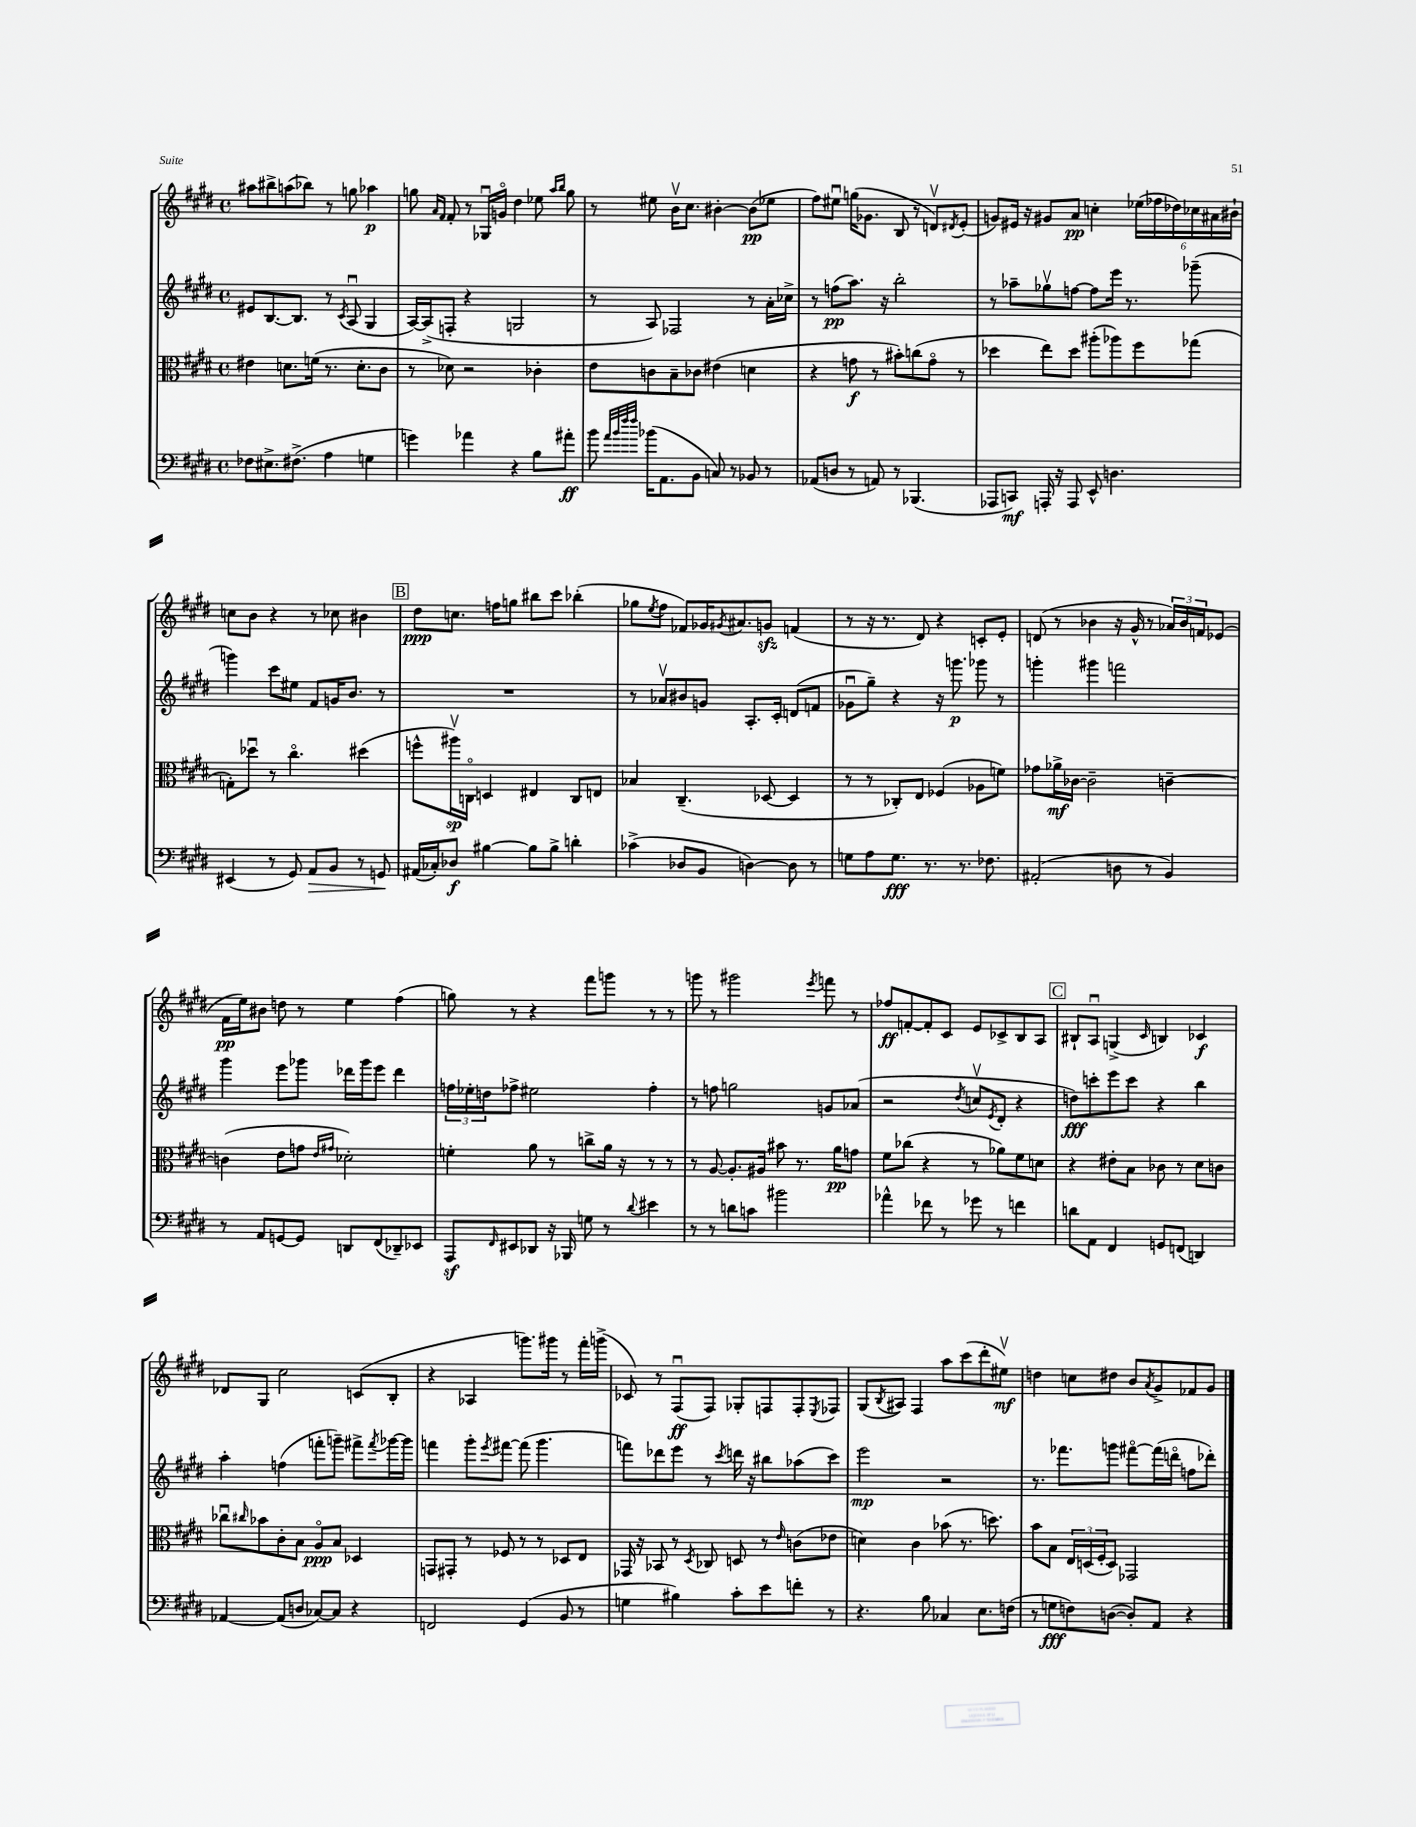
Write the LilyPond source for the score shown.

<<
\new StaffGroup <<
\new Staff = "s0" {
    \clef treble \key e \major \defaultTimeSignature \time 4/4
    ais''8 bis''8-> a''8( bes''8) r8 g''8 aes''4\p |
    g''8 \grace { a'16 fis'16 } fis'8-. r8 ges16\downbow g'16\flageolet dis''4 ees''8 \grace { a''16 b''16 } g''8 |
    r8 eis''8 b'16\upbow cis''8. bis'4~-. bis'8\pp( ees''8 |
    fis''8) eis''8\downbow g''16( ges'8. b8 r8 d'8\upbow) \acciaccatura { dis'8 } e'8-.( |
    g'8) eis'16 r16 gis'8 a'8\pp c''4-. \tuplet 6/4 { ees''16( fes''16 des''16) ces''16 ais'16 bis'16-! } |
    c''8 b'8 r4 r8 ces''8 bis'4 |
    \mark \markup { \box "B" } dis''8\ppp c''8. f''16 g''8 bis''8 cis'''8 bes''4-.( |
    ges''8 \acciaccatura { e''8 } fis''8 fes'8) ges'16 \acciaccatura { gis'8 } ais'8. g'8\sfz f'4( |
    r8 r16 r8. dis'8) r4 c'8-. e'8-. |
    d'8( r8 bes'4 r16 gis'16-^ r8 \tuplet 3/2 { aes'16) bes'16 f'16 } ees'8( |
    fis'16\pp e''16) bis'8 d''8 r8 e''4 fis''4( |
    g''8) r8 r4 fis'''8 g'''8 r8 r8 |
    g'''8 r8 gis'''2 \acciaccatura { e'''8 } f'''8 r8 |
    fes''8\ff f'8~-. f'8-. cis'8 e'8 ces'8-> b8 a8 |
    \mark \markup { \box "C" } bis8-! a8\downbow g4->( \grace { cis'16 } b4) ces'4\f |
    des'8 gis8 cis''2 c'8( b8-. |
    r4 aes4 g'''8.) gis'''16 r8 fis'''16-. g'''16->( |
    ces'8) r8 fis8\downbow\ff( fis8) ges8-. f8 f8-. \acciaccatura { e8 } fes8 |
    gis8( \acciaccatura { b8 } ais8) fis4 a''8 cis'''8( dis'''8-. eis''8\upbow\mf) |
    d''4 c''8 dis''8 b'8 \acciaccatura { a'8 } gis'8-> fes'8 gis'8 \bar "|." |
}
\new Staff = "s1" {
    \clef treble \key e \major \defaultTimeSignature \time 4/4
    eis'8 b8.~ b8. r8 \acciaccatura { cis'8 } a8\downbow( gis4 |
    a16~) a16->( f8-. r4 g2 |
    r8 a8) fes2 r8 a'16-. ces''16-> |
    r8 f''8\pp( a''8.) r16 b''2-. |
    r8 aes''8-- ges''8\upbow f''8~ f''8 e'''16 r8. ges'''8--( |
    g'''4) cis'''8 eis''8 fis'8 g'16 b'8. r8 |
    \mark \markup { \box "B" } R1 |
    r8 aes'8\upbow bis'8 g'8 a8.-. cis'16-. d'8( f'8 |
    ges'8\downbow gis''8--) r4 r16 g'''8.\p ges'''8 r8 |
    g'''4-. gis'''4 f'''2 |
    gis'''4 e'''8 ges'''8 des'''16 ges'''16 e'''8 des'''4 |
    \tuplet 3/2 { f''16 ees''16-. d''16 } fes''8-> eis''2 fes''4-. |
    r8 f''8 g''2 g'8 aes'8( |
    r2 \acciaccatura { dis''8 } c''8\upbow \acciaccatura { e'8 } dis'8-. r4 |
    \mark \markup { \box "C" } d''8\fff) c'''8-. e'''8 c'''8 r4 b''4 |
    a''4-. f''4( f'''8-. g'''8--) fis'''8-> \acciaccatura { fis'''8 } ges'''16~ ges'''16 |
    f'''4 gis'''8-. \acciaccatura { e'''8 } fis'''8~ fis'''8( gis'''4. |
    f'''8) des'''8 e'''8 r8 \acciaccatura { cis'''8 } d'''16 r16 bis''8 aes''8( cis'''8) |
    e'''2\mp r2 |
    r8. fes'''8. g'''8 fis'''8~\flageolet fis'''16( d'''16\flageolet f''8 des'''8-.) \bar "|." |
}
\new Staff = "s2" {
    \clef alto \key e \major \defaultTimeSignature \time 4/4
    eis'4 d'8. f'16( r8. d'8.-. cis'8 |
    r8 des'8) r2 ces'4-. |
    e'8 c'8 b8-- ces'8 eis'4( d'4 |
    r4 g'8\f r8 bis'8-.) c''8( g'8\flageolet r8 |
    des''4 e''8) des''8 ais''8-.( aes''8) fis''8 ges''8( |
    g8-.) des''8\downbow r8 cis''4.\flageolet dis''4( |
    \mark \markup { \box "B" } f''8-^ ais''16\upbow\sp) c16\flageolet d4 eis4 c8 e8 |
    bes4 cis4.--( des8~ des4 |
    r8 r8 ces8-.) e8 fes4( aes8 f'8) |
    ges'8 aes'16->\mf ces'16~ ces'2-- c'4~-- |
    c'4( e'8 g'8 \grace { e'16 gis'16 } des'2-.) |
    f'4-. a'8 r8 c''8-> a'16 r16 r8 r8 |
    r8 a8~ a8.-. ais16 bis'8 r8. a'16\pp g'8 |
    fis'8 ces''8( r4 r8 aes'8) fis'8 d'8 |
    \mark \markup { \box "C" } r4 eis'8-. b8 ces'8 r8 dis'8 c'8 |
    ces''8\downbow \grace { cis''16 } bes'8 cis'8-. b8 a8\flageolet\ppp b8 des4 |
    g,8 gis,8-. r8 fes8 r8 r8 des8 e8 |
    ges,16 r16 bes,8 r8 \acciaccatura { dis8 } ces8 d8 r8 \grace { e'16 } c'8( ees'8 |
    d'4) cis'4 bes'8( r8. d''8.) |
    b'8 b8 \tuplet 3/2 { e16 d16( fis16-. } d8) ges,2 \bar "|." |
}
\new Staff = "s3" {
    \clef bass \key e \major \defaultTimeSignature \time 4/4
    fes8 eis8.-> fis8.->( a4 g4 |
    g'4) aes'4 r4 b8 ais'8-.\ff |
    b'8 \grace { a'32 b'32 fis''32 fis''32 } bes'16( a,8. b,8 c8) r8 bes,8 r8 |
    aes,8( d8 r8 a,8) r8 bes,,4.( |
    aes,,8 c,8\mf) a,,16-. r16 a,,8 e,8-^ d4. |
    eis,4( r8 gis,8) a,8\> b,8 r8 g,8\! |
    \mark \markup { \box "B" } ais,16( ces16-.) des8\f bis4~ bis8 bis8-> d'4-. |
    ces'4->( des8 b,8 d4~) d8 r8 |
    g8 a8 g8.\fff r8. r8. fes8. |
    ais,2-.( d8 r8 b,4) |
    r8 a,8 g,8~ g,8 d,8 fis,8( des,8--) ees,8 |
    a,,8\sf \grace { fis,16 } eis,8 des,8 r16 bes,,16 g8 r8 \appoggiatura { dis'8 } eis'4 |
    r8 r8 d'8 c'8 bis'2 |
    aes'4-^ fes'8 r8 ges'8 r8 f'4 |
    \mark \markup { \box "C" } d'8 a,8 fis,4 g,8 f,8( d,4) |
    aes,4~ aes,8( d8 ces8~) ces8 r4 |
    f,2 gis,4( b,8 r8 |
    g4 bis4) cis'8-. e'8 f'8-. r8 |
    r4. b8 ces4 e8. f16( |
    r8 g8\fff f8) d8~( d8-.) a,8 r4 \bar "|." |
}
>>
>>
\layout { \context { \Score \remove "Bar_number_engraver" } }
